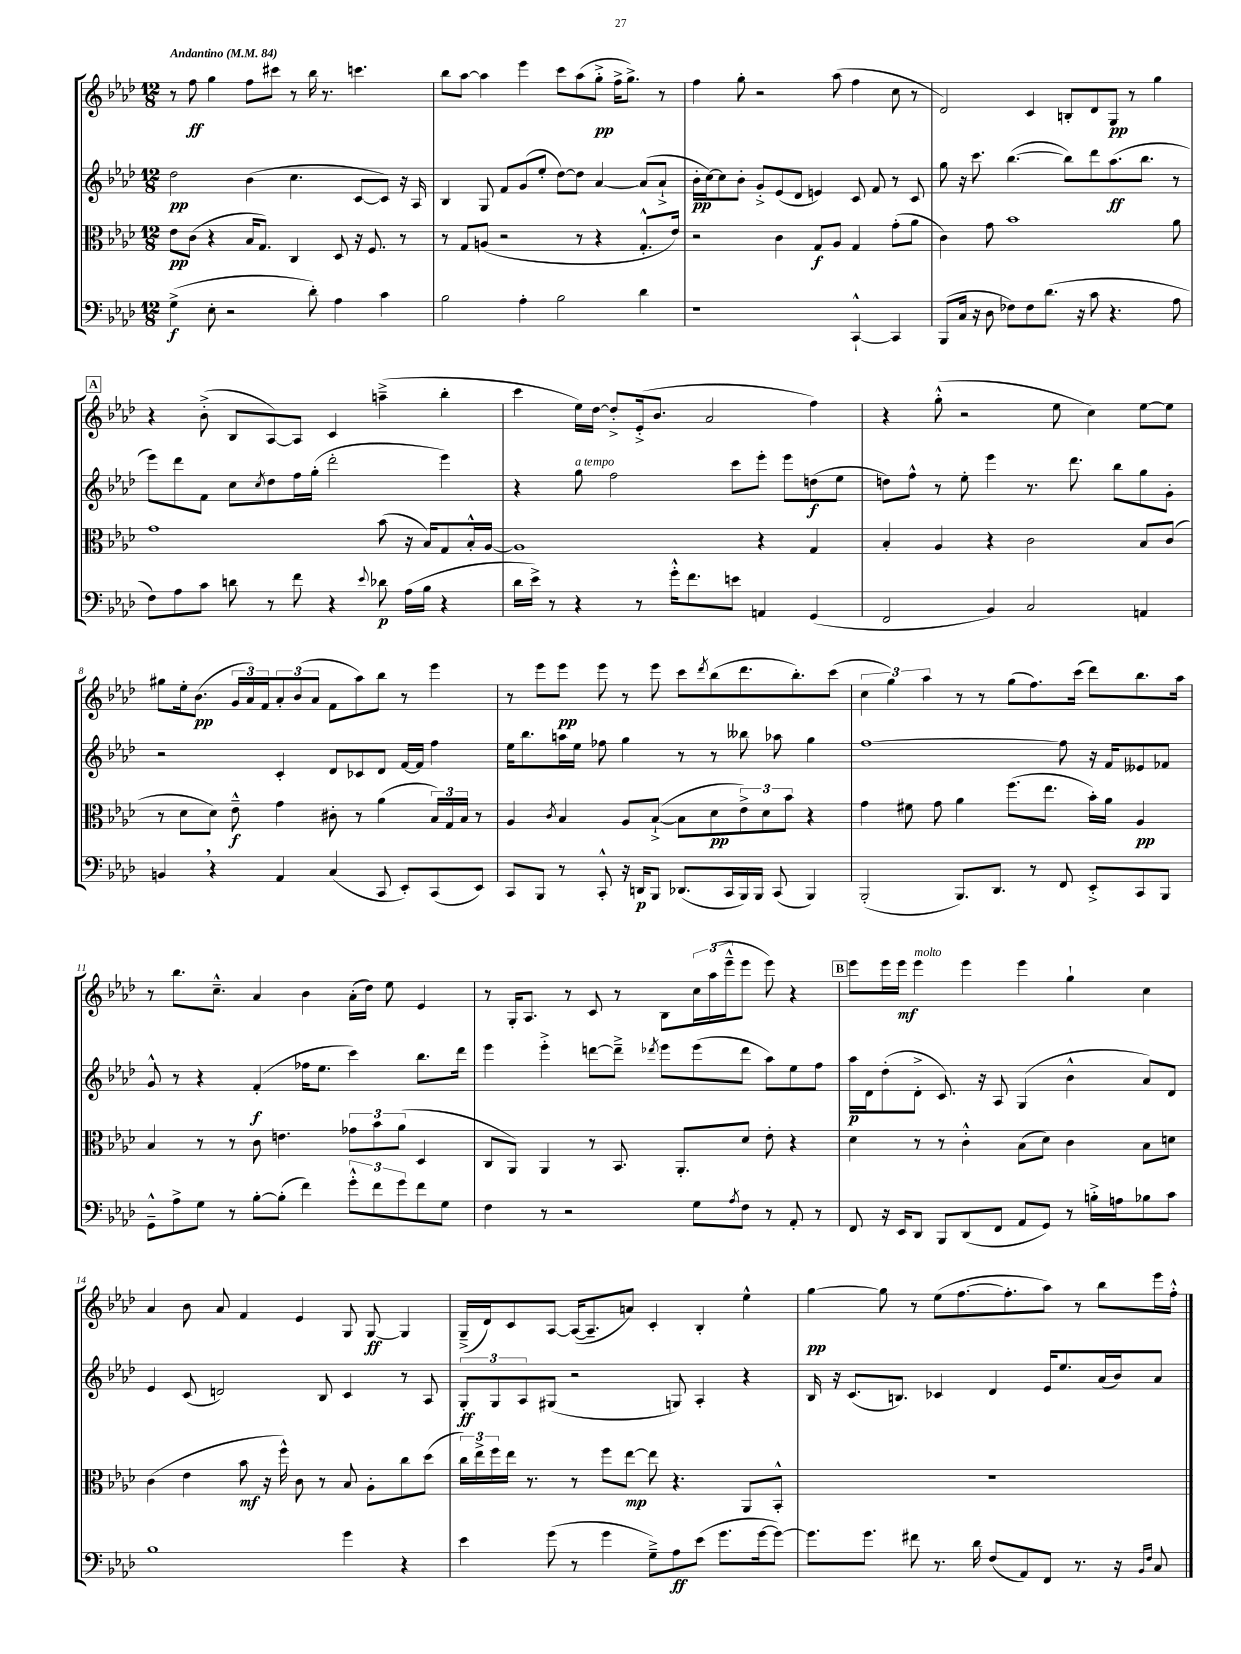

**kern	**kern	**kern	**kern
*staff4	*staff3	*staff2	*staff1
*clefF4	*clefC3	*clefG2	*clefG2
*k[b-e-a-d-]	*k[b-e-a-d-]	*k[b-e-a-d-]	*k[b-e-a-d-]
*M12/8	*M12/8	*M12/8	*M12/8
*MM84	*MM84	*MM84	*MM84
(4G^	8e-	2dd-	8r
.	(8c	.	8ff
8E-'	4r	.	4gg
2r	.	.	.
.	16B-	(4b-	8ff
.	8.G)	.	.
.	.	.	8ccc#
.	4C	4.cc	8r
8d-')	.	.	16bb-
.	.	.	8.r
4A-	8D-	.	.
.	16r	[8c	4.ccc
.	8.F	.	.
4c	.	8c])	.
.	8r	16r	.
.	.	16A-	.
=	=	=	=
2B-	8r	4B-	8bb-
.	8G	.	[8aa-
.	(8A	8G	4aa-]
.	2r	8f	.
4A-'	.	(8g	4eee-
.	.	8ee-'	.
2B-	.	[8dd-)	8ccc
.	8r	8dd-]	(8aa-
.	4r	[4a-	8gg'^
.	.	.	16ff^
.	.	.	8.gg^)
4d-	8.G'^^	(8a-]	.
.	.	8a-`^	8r
.	16e-)	.	.
=	=	=	=
1r	2r	16b-'	4ff
.	.	[16cc)	.
.	.	8cc]	.
.	.	8b-'	8gg'
.	.	8g'^	2r
.	4c	(8e-	.
.	.	8d-	.
.	8G	4e)	.
.	8A-	.	(8aa-
[4CC`^^	4G	8c	4ff
.	.	8f	.
4CC]	(8g'	8r	8cc
.	8a-	8c	8r
=	=	=	=
(8BBB-	4c)	8gg	2d-)
16C	.	16r	.
16r	.	8.ccc	.
8D-	8g	.	.
8F-)	1b-	([4.bb-	.
8F-	.	.	4c
(8.d-	.	.	.
.	.	8bb-])	8B'
16r	.	.	.
8c	.	8ddd-	8d-
4.r	.	(8.aa-	8G
.	.	.	8r
.	.	8.bb-	.
.	.	.	4gg
8A-	8a-	8r	.
=	=	=	=
8F)	1g	8eee-)	4r
8A-	.	8ddd-	.
8c	.	8f	(8b-'^
8d	.	8cc	8B-
.	.	8qcc	.
8r	.	8dd-	[8A-)
8f	.	16ff	8A-]
.	.	(16gg'	.
4r	.	2ddd-'	4c
8qqe-	.	.	.
8d-	(8b-	.	(4aa~^
(16A-	16r	.	.
16B-	16B-)	.	.
4r	8G	4eee-)	4bb-'
.	16B-'^^	.	.
.	[16A-	.	.
=	=	=	=
16d-	1A-]	4r	4ccc
16e-^)	.	.	.
8r	.	.	.
4r	.	8gg	16ee-)
.	.	.	[16dd-
.	.	2ff	8dd-'^]
8r	.	.	(16e-'^
.	.	.	8.b-
16g'^^	.	.	.
8.f	.	.	.
.	.	.	2a-
8e	.	8ccc	.
4AA	4r	8eee-'	.
.	.	8eee-	.
(4GG	4G	(8dd	4ff)
.	.	8ee-	.
=	=	=	=
2FF	4B-'	8dd)	4r
.	.	8ff^^	.
.	4A-	8r	(8gg'^^
.	.	8ee-'	2r
4BB-)	4r	4eee-	.
2C	2c	8.r	.
.	.	.	8ee-
.	.	8.ddd-	.
.	.	.	4cc)
.	.	8bb-	.
4AA	8B-	8gg	[8ee-
.	(8c	8g'	8ee-]
=	=	=	=
4BB	8r	2r	8gg#
.	8d-	.	16ee-'
.	.	.	(8.b-
4r	8d-)	.	.
.	8e-~^^	.	24g
.	.	.	24a-)
.	.	.	24f
4AA-	4g	4c'	12a-'
.	.	.	(12b-
.	.	.	12a-
(4C	8c#'	8d-	8f
.	8r	8c-	8aa-)
8CC	(4a-	8d-	8bb-
8EE-')	.	[16f	8r
.	.	16f]	.
(8CC	24B-)	4ff	4eee-
.	24G	.	.
.	24B-	.	.
8EE-)	8r	.	.
=	=	=	=
8CC	4A-	16ee-	8r
.	.	8.bb-	.
8BBB-	.	.	8eee-
.	8qc	.	.
8r	4B-	16aa	8eee-
.	.	16ee-	.
8CC'^^	.	8ff-	8eee-
16r	8A-	4gg	8r
16DD	.	.	.
8BBB-	([8B-`^	.	8eee-
(8.DD-	8B-]	8r	8ccc
.	.	.	8qddd-
.	8d-	8r	(8bb-
16CC	.	.	.
16BBB-)	12e-^)	8bb--	8.ddd-
16BBB-	.	.	.
.	12d-	.	.
(8CC	.	8aa-	.
.	12b-	.	.
.	.	.	8.bb-')
4BBB-)	4r	4gg	.
.	.	.	(8ccc
=	=	=	=
(2BBB-'	4g	[1ff	6cc
.	.	.	6gg)
.	8f#	.	.
.	.	.	6aa-
.	8g	.	.
8.BBB-)	4a-	.	8r
.	.	.	8r
8.DD-	.	.	.
.	(8.ff	.	(8gg
8r	.	.	8.ff)
.	8.ee-	.	.
8FF	.	8ff]	.
.	.	.	(16ccc
8EE-'^	16b-')	16r	8ddd-)
.	16a-	16f	.
8CC	4A-	8e--	8.bb-
8BBB-	.	8f-	.
.	.	.	16aa-
=	=	=	=
8GG~^^	4B-	8g^^	8r
8A-^	.	8r	8.bb-
8G	8r	4r	.
.	.	.	8.cc~^^
8r	8r	.	.
[8B-'	8c	(4f'	4a-
(8B-']	4.e	.	.
4f)	.	16ff-	4b-
.	.	8.ee-	.
12g'^^	12g-	4ccc)	(16a-'
.	.	.	16dd-)
12f	12b-	.	.
.	.	.	8ee-
12g	(12a-	.	.
8f	4D-	8.bb-	4e-
8G	.	.	.
.	.	16ddd-	.
=	=	=	=
4F	8C	4eee-	8r
.	8AA-)	.	16G'
.	.	.	8.A-
8r	4AA-	4eee-'^	.
2r	.	.	8r
.	8r	[8ddd	8c
.	8.BB-	8ddd~^]	8r
.	.	8qddd-	.
.	.	8eee-	8B-
.	8.AA-'	.	.
8G	.	(8eee-	24cc
.	.	.	(24aa-
.	.	.	24eee-~^^
8qA-	.	.	.
8F	8d-	8ddd-	8eee-
8r	8e-'	8aa-)	8eee-)
8AA-'	4r	8ee-	4r
8r	.	8ff	.
=	=	=	=
8FF	4d-	16aa-	8eee-
.	.	16d-	.
16r	.	(8dd-'	16eee-
16EE-	.	.	16eee-
8DD-	8r	8d-'^	4eee-
8BBB-	8r	8.c)	.
(8DD-	4c'^^	.	4eee-
.	.	16r	.
8FF	.	8A-	.
8AA-	(8B-	(4G	4eee-
8GG)	8d-)	.	.
8r	4c	4b-^^	4gg`
16B'^	.	.	.
16A	.	.	.
8B-	8B-	8a-)	4cc
8c	8d	8d-	.
=	=	=	=
1B-	(4c	4e-	4a-
.	4e-	(8c	8b-
.	.	2d)	8a-
.	8b-	.	4f
.	16r	.	.
.	16ff^^)	.	.
.	8c	.	4e-
.	8r	8B-	.
4g	8B-	4c	8G
.	8A-'	.	[8G
4r	8cc	8r	4G]
.	(8dd-	8A-	.
=	=	=	=
4e-	24cc)	12G'	(16G~^
.	24ee-^	.	.
.	.	.	16d-)
.	24ff	12G	.
.	16ee-	.	8c
.	.	12A-	.
.	8.r	.	.
(8g	.	(8G#	[8A-
8r	8r	2r	(16A-_
.	.	.	8.A-~]
4g	8ff	.	.
.	[8ee-	.	8a)
8G~^)	8ee-]	.	4c'
8A-	4.r	8G)	.
(8e-	.	4A-'	4B-'
8.g	.	.	.
.	8AA-	4r	4ee-^^
[16g	.	.	.
8g_)	8BB-'^^	.	.
=	=	=	=
8.g]	1.r	16B-	[4gg
.	.	16r	.
.	.	(8.c	.
8.g	.	.	.
.	.	.	8gg]
.	.	8.B)	.
8f#	.	.	8r
8.r	.	4c-	(8ee-
.	.	.	[8.ff
16d-	.	.	.
(8F	.	4d-	.
.	.	.	8.ff']
8AA-)	.	.	.
8FF	.	16e-	8aa-)
.	.	8.ee-	.
8.r	.	.	8r
.	.	(16a-	8bb-
16r	.	16b-)	.
16qqBB-	.	.	.
16qqF	.	.	.
8C	.	8a-	16eee-
.	.	.	16ff'^^
==	==	==	==
*-	*-	*-	*-
